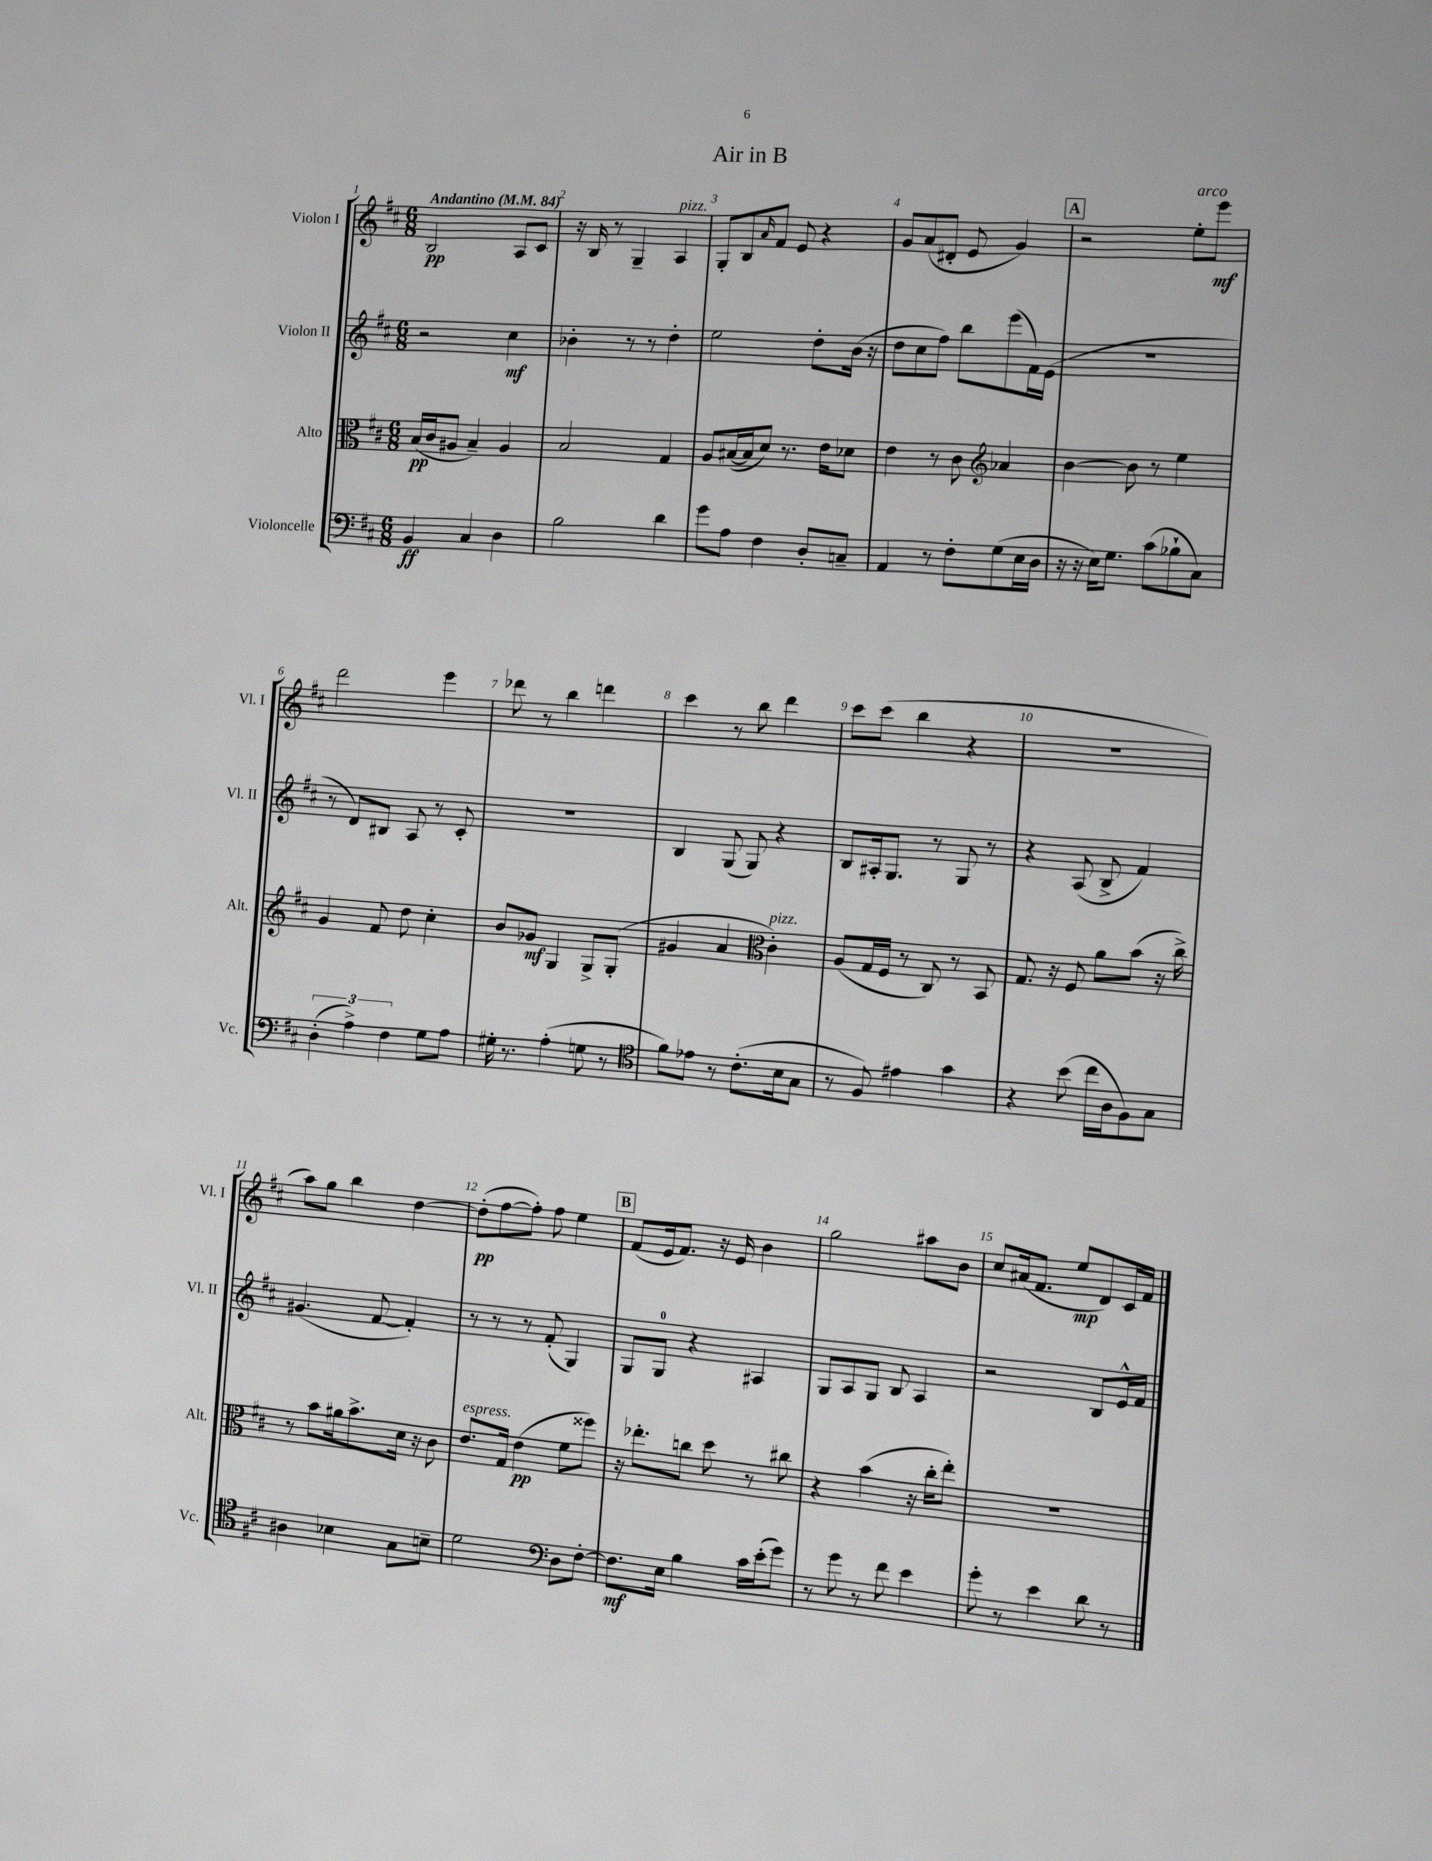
\header { title = "Air in B" }
<<
\new StaffGroup <<
\new Staff = "s0" \with { instrumentName = "Violon I" shortInstrumentName = "Vl. I" } {
    \clef treble \key d \major \numericTimeSignature \time 6/8 \tempo "Andantino" 4 = 84
    b2\pp a8 cis'8 |
    r16 b16 r8 g4-- a4^\markup { \italic "pizz." } |
    g8-. b8 \grace { a'16 } fis'8 e'8 r4 |
    g'8 a'8( dis'8-. e'8 g'4) |
    \mark \markup { \box "A" } r2 e''8-.^\markup { \italic "arco" } e'''8\mf |
    d'''2 e'''4 |
    des'''8 r8 b''4 d'''4 |
    cis'''4 r8 b''8 d'''4 |
    cis'''8 cis'''8( b''4 r4 |
    R2. |
    a''8) g''8 b''4 d''4~ |
    d''8-.\pp( fis''8~ fis''8-.) fis''8 e''4 |
    \mark \markup { \box "B" } fis'8( e'16 fis'8.) r16 e'16 b'4 |
    g''2 ais''8 b'8 |
    cis''8 ais'16( fis'8. e''8\mp d'8) cis'16 fis'16 \bar "|." |
}
\new Staff = "s1" \with { instrumentName = "Violon II" shortInstrumentName = "Vl. II" } {
    \clef treble \key d \major \numericTimeSignature \time 6/8
    r2 cis''4\mf |
    bes'4-. r8 r8 d''4-. |
    e''2 d''8-. b'16( r16 |
    d''8 cis''8 fis''8) b''8 e'''8( fis'16) e'16( |
    \mark \markup { \box "A" } R2. |
    r8 d'8) bis8 a8 r8 cis'8-. |
    R2. |
    b4 g8( g8) r4 |
    b8 ais16-. g8. r8 g8 r8 |
    r4 a8( b8-> fis'4) |
    gis'4.( fis'8~ fis'4-.) |
    r8 r8 r8 fis'8-.( g4) |
    \mark \markup { \box "B" } g8 g8-0 r4 ais4 |
    g8 a8 g8 b8 a4 |
    r2 b8 e'16-^ fis'16 \bar "|." |
}
\new Staff = "s2" \with { instrumentName = "Alto" shortInstrumentName = "Alt." } {
    \clef alto \key d \major \numericTimeSignature \time 6/8
    b16\pp( cis'16 ais8 b4--) ais4 |
    b2 g4 |
    a8 bis16~( bis16 d'8) r8. e'16 des'8 |
    e'4 r8 cis'8 \clef treble aes'4 |
    \mark \markup { \box "A" } b'4~ b'8 r8 e''4 |
    g'4 fis'8 d''8 cis''4-. |
    b'8 ges'8\mf g4 g8-> g8-.( |
    gis'4 a'4 \clef alto cis'4-.^\markup { \italic "pizz." }) |
    a8( g16 fis16 r8 cis8) r8 b,8 |
    g8. r16 fis8 a'8 b'8( r16 cis''16->) |
    r8 b'8 ais'16 b'8.-> d'16 r16 cis'8 |
    e'8.^\markup { \italic "espress." } g16 e'4\pp( fis'8 fisis''8) |
    \mark \markup { \box "B" } r16 ees''8.-. c''8 d''8 r8 cis''8 |
    r4 b'4( r16 cis''16-. e''8-.) |
    R2. \bar "|." |
}
\new Staff = "s3" \with { instrumentName = "Violoncelle" shortInstrumentName = "Vc." } {
    \clef bass \key d \major \numericTimeSignature \time 6/8
    b,4\ff cis4 d4 |
    b2 d'4 |
    g'8 a8 fis4 d8-. c8-- |
    a,4 r8 fis8-. g8( e16 d16 |
    \mark \markup { \box "A" } r16 r16 e16) g8. cis'8( bes8-! cis8) |
    \tuplet 3/2 { d4-.( a4->) fis4 } g8 a8 |
    gis16-. r8. a4-.( g8 r8 |
    \clef tenor fis'8) ees'8 r8 cis'8.-.( b16 g8 |
    r8 fis8) eis'4 g'4 |
    r4 b'8( cis''16 a16 fis8) g8 |
    ais4 bes4 g8 b8-- |
    d'2 \clef bass d8 fis8~-. |
    \mark \markup { \box "B" } fis8.\mf e16 b4 cis'16 e'16-.( g'8) |
    r8 g'8 r8 fis'8 e'4 |
    g'8-. r8 e'4 d'8 r8 \bar "|." |
}
>>
>>
\layout { \context { \Score \override BarNumber.break-visibility = ##(#f #t #t) barNumberVisibility = #all-bar-numbers-visible } }
